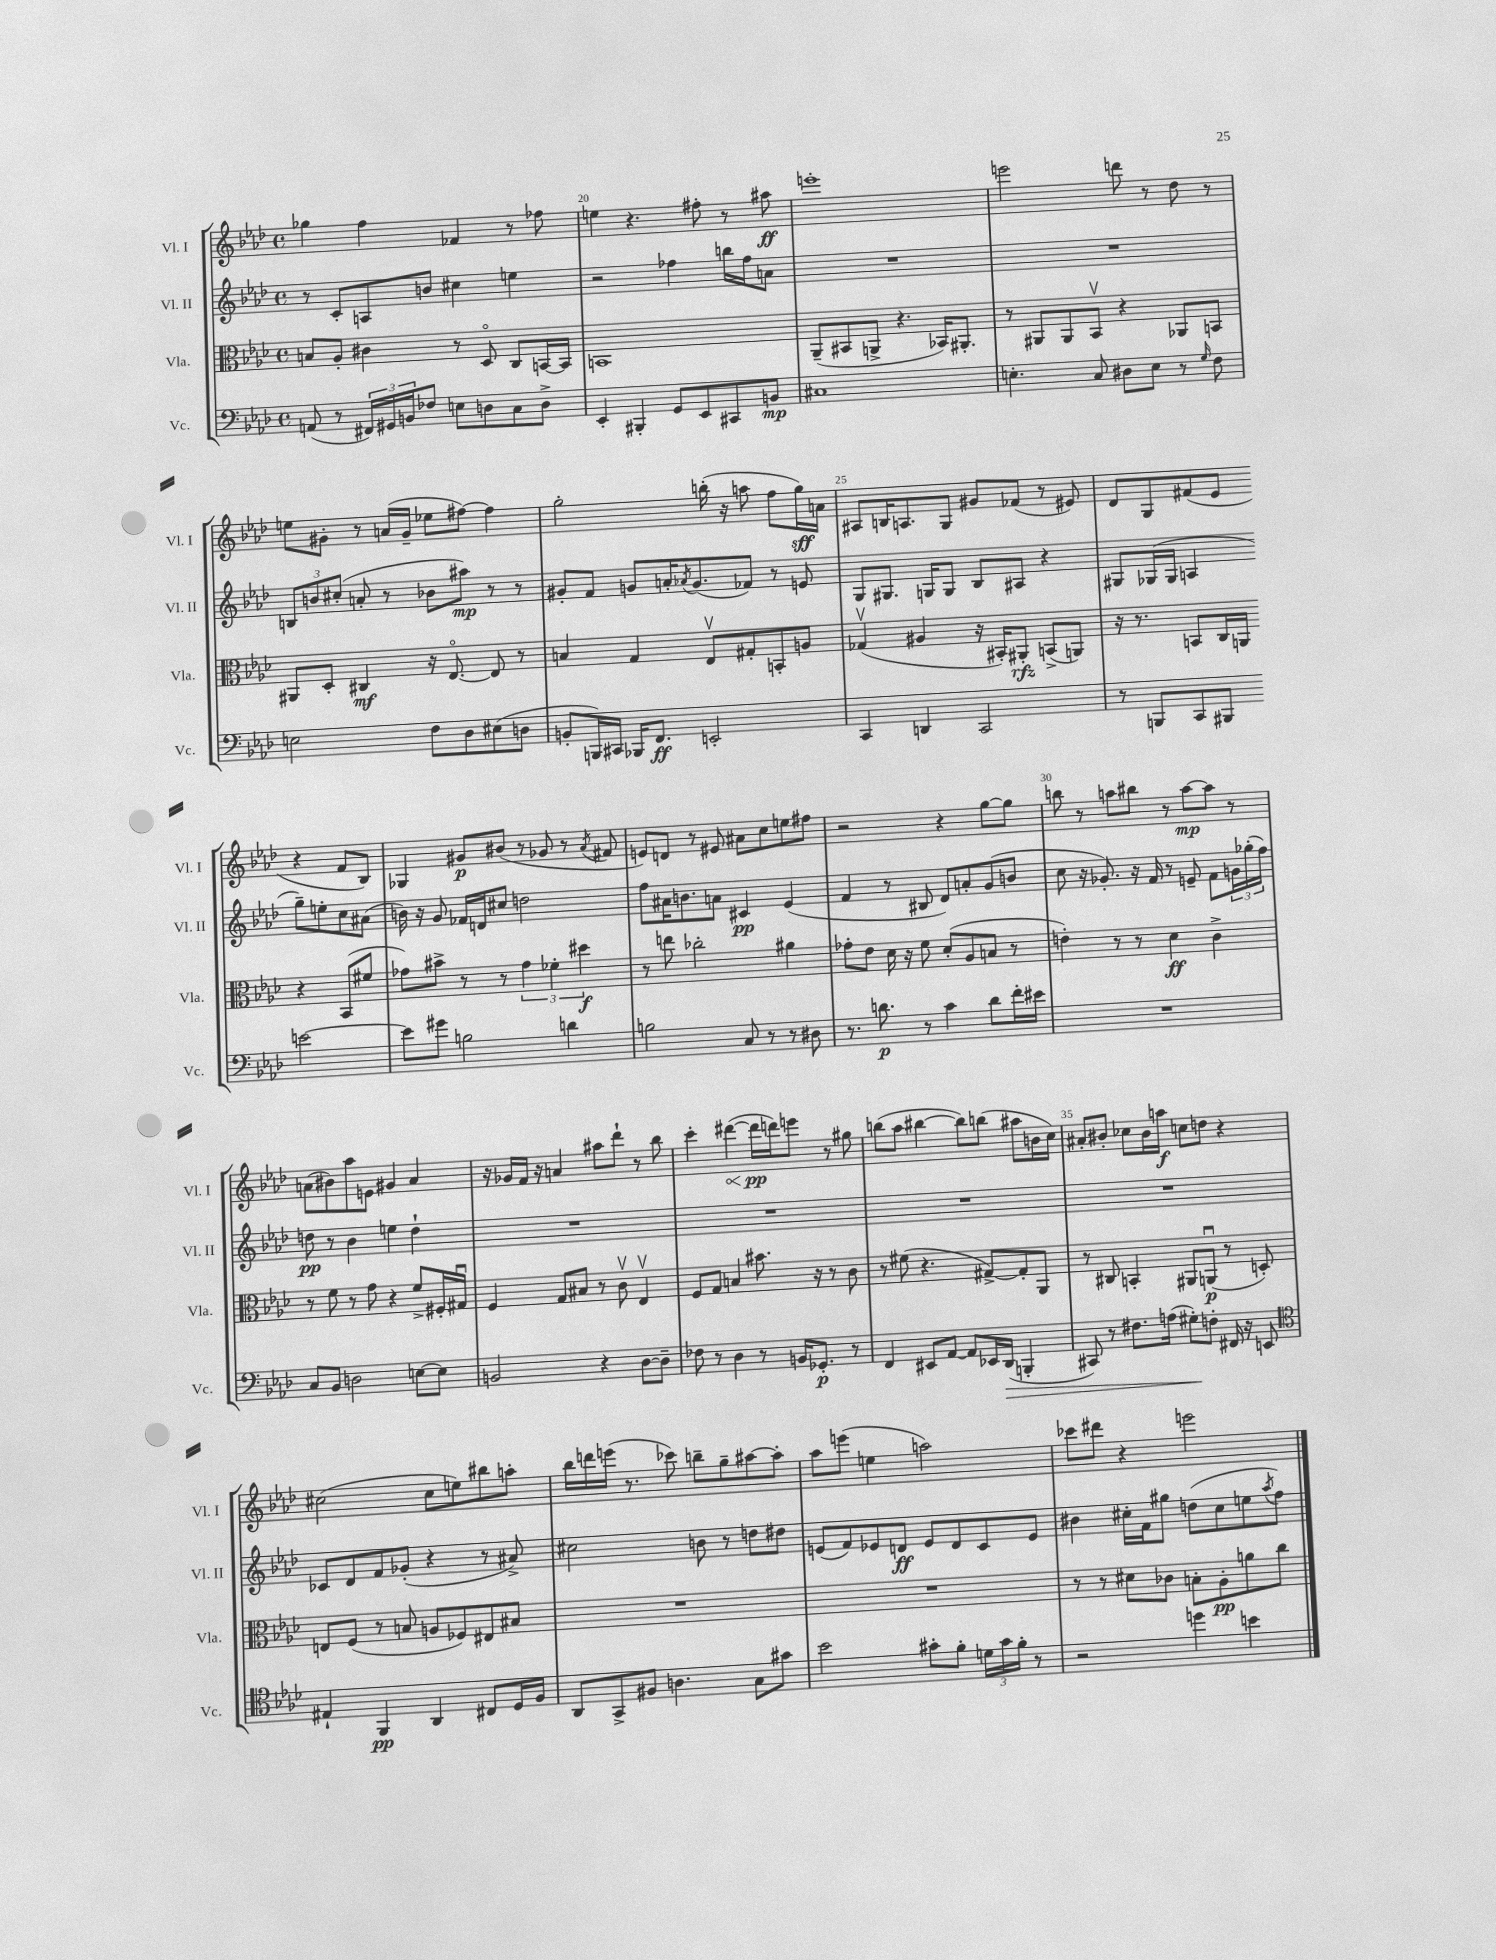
<<
\new StaffGroup <<
\new Staff = "s0" \with { instrumentName = "Vl. I" shortInstrumentName = "Vl. I" } {
    \clef treble \key aes \major \defaultTimeSignature \time 4/4
    ges''4 f''4 fes'4 r8 fes''8 |
    e''4 r4. fis''8-. r8 ais''8\ff |
    e'''1-. |
    e'''2 d'''8 r8 des''8 r8 |
    e''8 gis'8-. r8 a'16( gis'16-- ees''8 fis''8~) fis''4 |
    g''2-. b''16-.( r16 a''8 f''8 g''16\sff) a'16 |
    ais8 b16 a8. g8 gis'8 fes'8( r8 eis'8) |
    des'8 g8 fis'8( ees'8 r4 fis'8 bes8) |
    ges4 gis'8\p bis'8( r8 ges'8 r8 \acciaccatura { aes'8 } fis'8 |
    e'8) d'8 r8 eis'8 ais'8 c''8 e''8 fis''8 |
    r2 r4 g''8~ g''8 |
    b''8 r8 a''8 bis''8 r8 a''8~\mp a''8 r8 |
    a'8( bis'8) aes''8 e'8 gis'4 a'4 |
    r16 ges'16 f'16 r16 a'4 ais''8 des'''8-! r8 bes''8 |
    c'''4-. \once \override Hairpin.circled-tip = ##t dis'''4~\<( dis'''16\pp\! d'''16) e'''8 r8 gis''8 |
    b''8( aes''8 bis''4~ bis''8) b''8( ais''8 b'16 c''16) |
    ais'8-. bis'8-. ces''8 bis'16 a''16\f c''8 d''8 r4 |
    cis''2( cis''8 e''8) bis''8 a''8-. |
    bes''16 d'''16 e'''16( r8. ces'''8) b''8-- g''8-- ais''8~ ais''8-. |
    aes''8 e'''8( e''4 a''2) |
    ces'''8 dis'''8 r4 e'''2 \bar "|." |
}
\new Staff = "s1" \with { instrumentName = "Vl. II" shortInstrumentName = "Vl. II" } {
    \clef treble \key aes \major \defaultTimeSignature \time 4/4
    r8 c'8-. a8 b'8 cis''4 e''4 |
    r2 fes''4 b''16 fes''16 a'8 |
    R1 |
    R1 |
    \tuplet 3/2 { b8 b'8 cis''8-.( } a'8-. r8 bes'8 ais''8\mp) r8 r8 |
    gis'8-. f'8 g'8 a'16-. \acciaccatura { aes'8 } g'8.( fes'8) r8 e'8 |
    g8 gis8. g16 g8 bes8 ais8 r4 |
    gis8 ges16( ges16 a4 g''8--) e''8-. c''8 ais'8( |
    b'16) r16 g'8 fes'16 d'16 cis''8 d''2 |
    f''8 ais'16 b'8. a'8 cis'4\pp ees'4( |
    f'4 r8 bis8 des'8) a'8-. g'8( b'8 |
    c''8 r16 ges'8.-.) r16 f'16 r8 e'8-- f'8 \tuplet 3/2 { g'16 ges''16-.( f''16) } |
    d''8\pp r8 bes'4 e''4 d''4-! |
    R1 |
    R1 |
    R1 |
    R1 |
    ces'8 des'8 f'8 ges'8-.( r4 r8 ais'8->) |
    cis''2 b'8 r8 d''8 dis''8 |
    e'8( f'8) ees'8 d'8\ff ees'8 d'8 c'8 ees'8 |
    bis'4 cis''16-. f'16 gis''8 d''8( cis''8 e''8 \acciaccatura { aes''8 } f''8) \bar "|." |
}
\new Staff = "s2" \with { instrumentName = "Vla." shortInstrumentName = "Vla." } {
    \clef alto \key aes \major \defaultTimeSignature \time 4/4
    b8 aes8-. cis'4 r8 des8\flageolet c8 b,16~ b,16 |
    b,1 |
    aes,8--( bis,8 a,8-> r4. bes,16) ais,8.-. |
    r8 ais,8 ais,8 bes,8\upbow r4 aes,8 b,8 |
    ais,8 des8-. cis4\mf r16 ees8.~\flageolet ees8 r8 |
    b4 g4 ees8\upbow gis8-. b,8-. a8 |
    ges4\upbow( ais4 r16 bis,16-.) ais,8-.\rfz b,8->( a,8) |
    r16 r8. b,8 c16 a,16 r4 b,8( fis'8 |
    ges'8) bis'8-> r8 r8 \tuplet 3/2 { ges'4 fes'4-. dis''4\f } |
    r8 e''8 ces''2-. ais'4 |
    ges'8-. ees'8 des'16 r16 f'8 des'8-.( aes8 b8 r8 |
    e'4-.) r8 r8 des'4\ff c'4-> |
    r8 f'8 r8 g'8 r4 f'8-> fis16-. gis16\downbow |
    f4 g8 bis8 r8 c'8\upbow ees4\upbow |
    f8 g8 b4 bis'8. r16 r8 c'8 |
    r8 fis'8( r4. gis8~->) gis8-. aes,8 |
    r8 cis8 b,4-. ais,8 a,8\downbow\p( r8 d8-.) |
    e8 f8( r8 b8 a8 fes8) eis8 bis8 |
    R1 |
    R1 |
    r8 r8 dis'8 ces'8 b8-. aes8-.\pp a'8 c''8 \bar "|." |
}
\new Staff = "s3" \with { instrumentName = "Vc." shortInstrumentName = "Vc." } {
    \clef bass \key aes \major \defaultTimeSignature \time 4/4
    a,8( r8 \tuplet 3/2 { fis,16) gis,16 b,16 } fes8 e8 d8 c8 d8-> |
    ees,4-. bis,,4-. g,8 ees,8 cis,8 b,8\mp |
    cis1 |
    e4.-. c8 dis8 e8 r8 \grace { g16 } f8 |
    e2 f8 des8 eis8( d8 |
    b,8-. b,,16) cis,16 bes,,16 f,8.\ff e,2-. |
    c,4 d,4 c,2 |
    r8 b,,8 c,8 bis,,8 e'2~ |
    e'8 gis'8 b2 d'4 |
    b2 c8 r8 r8 dis8 |
    r8. d'8.\p r8 c'4 d'8 f'16-. eis'16 |
    R1 |
    c8 bes,8 d2 e8~ e8 |
    b,2 r4 des8~ des8-- |
    fes8 r8 des4 r8 b,16 ges,8.-.\p r8 |
    f,4 eis,8 aes,8~ aes,8 ees,16 des,16\>( b,,4-. |
    cis,8) r8 fis8. a16( gis8-.\!) f8-. fis,16 r16 e,8 |
    \clef tenor eis4-! f,4\pp aes,4 cis8 des16 f16 |
    aes,8 g,8-> fis8 a4. g8 gis'8 |
    bes'2 gis'8-. f'8-. \tuplet 3/2 { d'16 gis'16 f'16-. } r8 |
    r2 d''4 b'4 \bar "|." |
}
>>
>>
\layout { \context { \Score currentBarNumber = #19 \override BarNumber.break-visibility = ##(#f #t #t) barNumberVisibility = #(every-nth-bar-number-visible 5) } }
